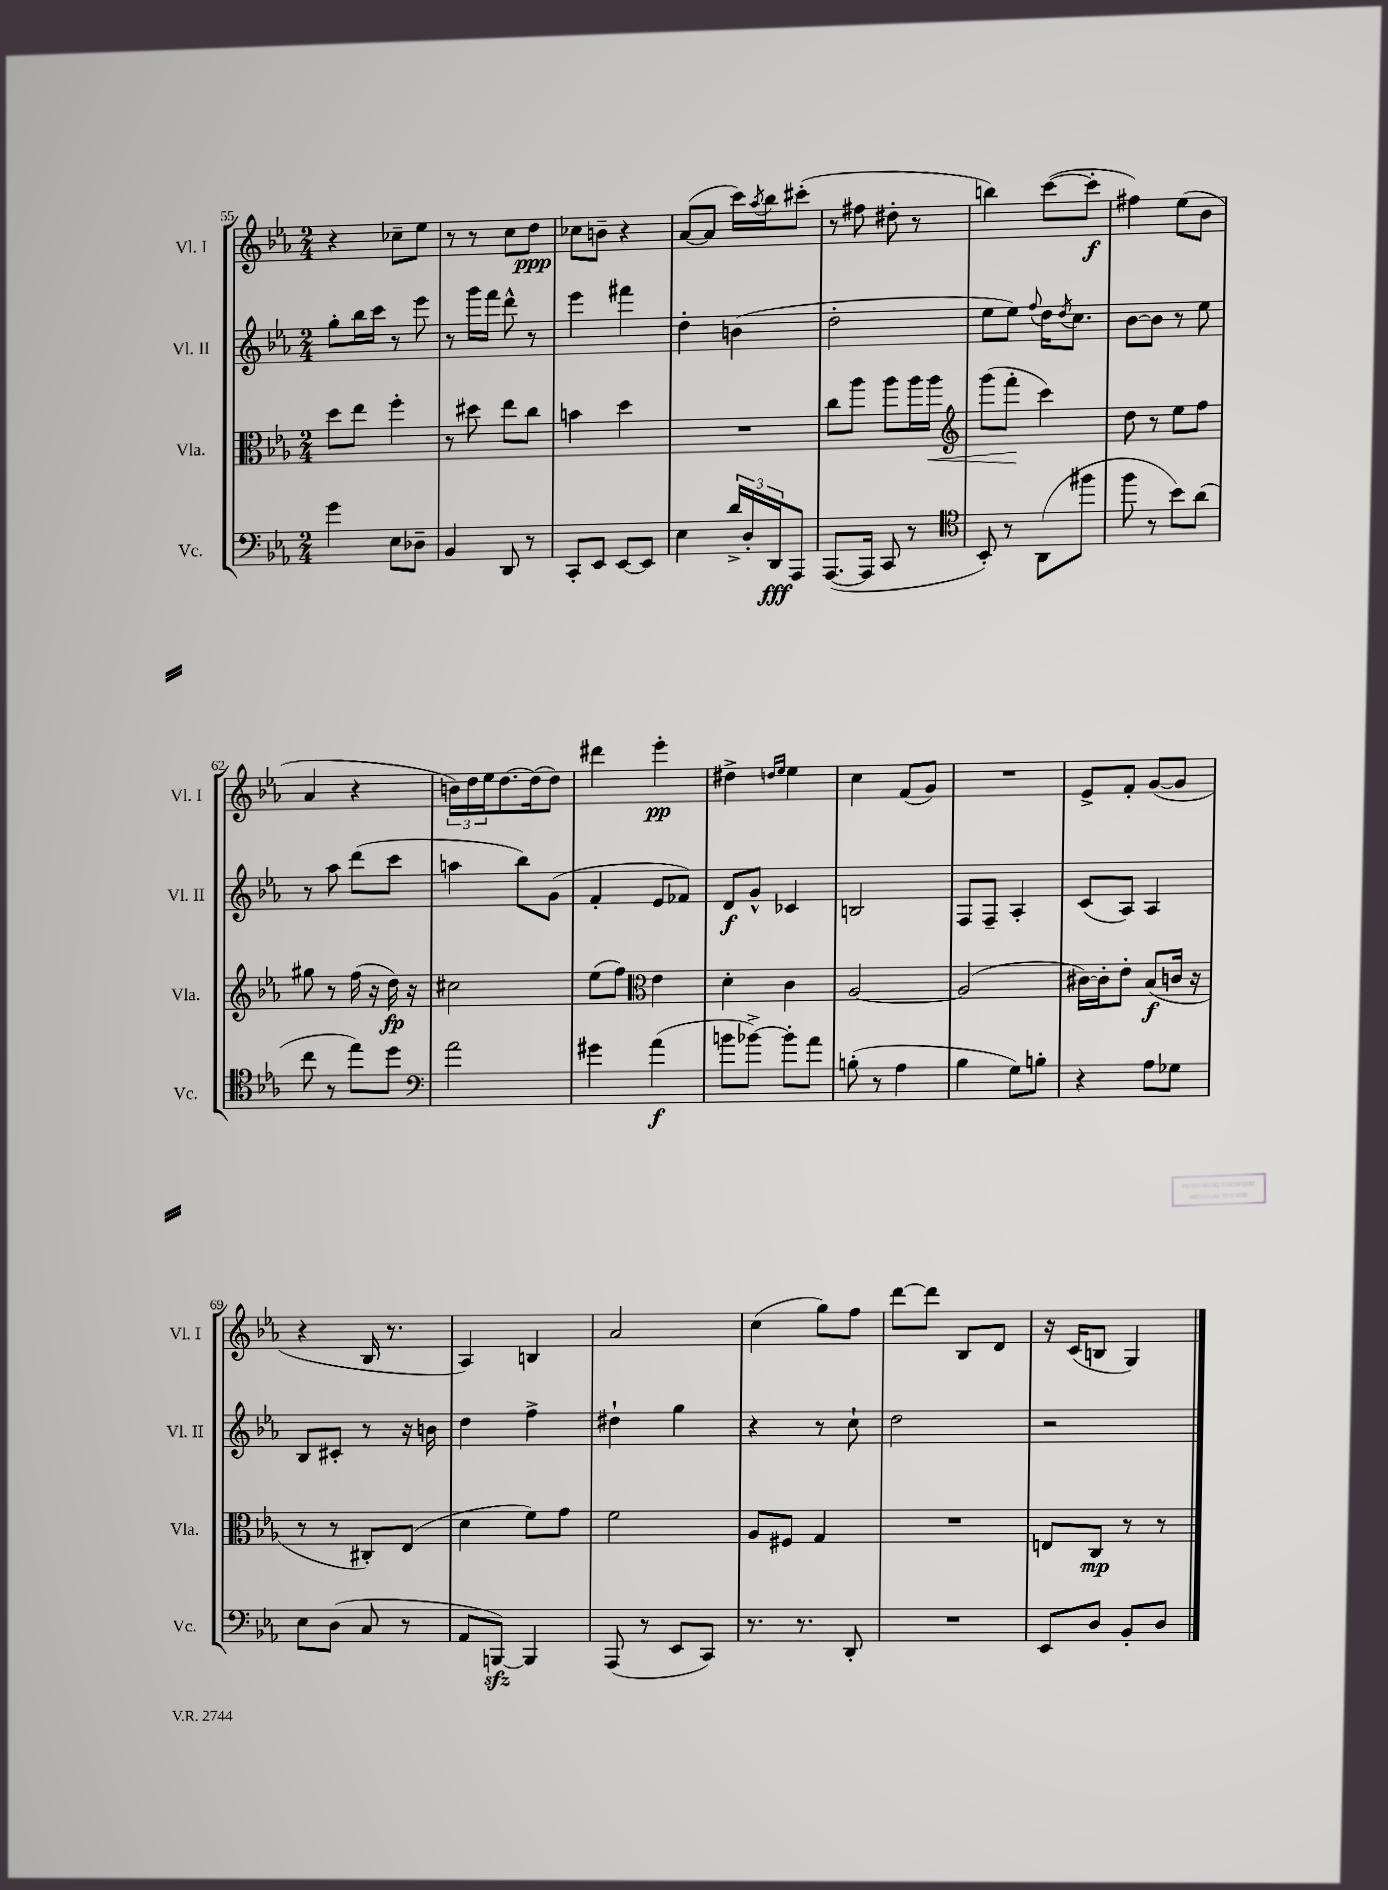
<<
\new StaffGroup <<
\new Staff = "s0" \with { instrumentName = "Vl. I" shortInstrumentName = "Vl. I" } {
    \clef treble \key ees \major \numericTimeSignature \time 2/4
    r4 ces''8-- ees''8 |
    r8 r8 c''8 d''8\ppp |
    ces''8 b'8-- r4 |
    aes'8~( aes'8 c'''16) \acciaccatura { aes''8 } bes''16 cis'''8-.( |
    r8 fis''8 dis''8-. r8 |
    b''4) c'''8~( c'''8-.\f |
    fis''4) ees''8( bes'8 |
    aes'4 r4 |
    \tuplet 3/2 { b'16) d''16 ees''16 } d''8.~ d''16( d''8) |
    dis'''4 ees'''4-.\pp |
    dis''4-> \grace { d''16 ees''16 } ees''4 |
    c''4 f'8( g'8) |
    R2 |
    ees'8-> f'8-. g'8~( g'8 |
    r4 bes16 r8. |
    aes4) b4 |
    aes'2 |
    c''4( g''8) f''8 |
    d'''8~ d'''8 bes8 d'8 |
    r16 c'16( b8 g4) \bar "|." |
}
\new Staff = "s1" \with { instrumentName = "Vl. II" shortInstrumentName = "Vl. II" } {
    \clef treble \key ees \major \numericTimeSignature \time 2/4
    g''8-. bes''16 c'''16 r8 ees'''8 |
    r8 g'''16 f'''16 d'''8-^ r8 |
    ees'''4 fis'''4 |
    d''4-. b'4( |
    d''2-. |
    ees''8 ees''8) \appoggiatura { f''8 } d''16 \acciaccatura { d''8 } c''8. |
    bes'8~ bes'8 r8 ees''8 |
    r8 aes''8 d'''8( c'''8 |
    a''4 bes''8) g'8( |
    f'4-. ees'8 fes'8) |
    d'8\f g'8-^ ces'4 |
    b2 |
    f8 f8-- aes4-. |
    c'8( aes8) aes4 |
    bes8 cis'8-. r8 r16 b'16 |
    d''4 f''4-> |
    dis''4-! g''4 |
    r4 r8 c''8-! |
    d''2 |
    r2 \bar "|." |
}
\new Staff = "s2" \with { instrumentName = "Vla." shortInstrumentName = "Vla." } {
    \clef alto \key ees \major \numericTimeSignature \time 2/4
    d''8 ees''8 f''4-. |
    r8 dis''8 ees''8 c''8 |
    b'4 d''4 |
    R2 |
    c''8 aes''8 aes''8 aes''16 aes''16\< |
    \clef treble g'''8( f'''8-.\! c'''4) |
    d''8 r8 ees''8 f''8 |
    gis''8 r8 f''16( r16 d''16\fp) r16 |
    cis''2 |
    ees''8( f''8) \clef alto ees'4 |
    d'4-. c'4 |
    aes2~ |
    aes2( |
    cis'16~) cis'16-. ees'8-. bes8\f( c'16 r16 |
    r8 r8 cis8-.) ees8( |
    d'4 f'8) g'8 |
    f'2 |
    aes8 fis8 g4 |
    R2 |
    e8 c8\mp r8 r8 \bar "|." |
}
\new Staff = "s3" \with { instrumentName = "Vc." shortInstrumentName = "Vc." } {
    \clef bass \key ees \major \numericTimeSignature \time 2/4
    g'4 ees8 des8-- |
    bes,4 d,8 r8 |
    c,8-. ees,8 ees,8~ ees,8 |
    ees4 \tuplet 3/2 { d'16-> d16-. d,16\fff } aes,,8 |
    aes,,8.~( aes,,16 c,8 r8 |
    \clef tenor bes,8-.) r8 aes,8( fis''8 |
    f''8 r8 bes'8) aes'8( |
    c''8 r8 ees''8) d''8 |
    \clef bass aes'2 |
    gis'4 aes'4\f( |
    b'8 bes'8~->) bes'8-. aes'8 |
    b8-.( r8 aes4 |
    bes4 g8) b8-. |
    r4 aes8 ges8 |
    ees8 d8( c8 r8 |
    aes,8 b,,8~\sfz) b,,4 |
    aes,,8( r8 ees,8 c,8) |
    r8. r8. d,8-. |
    R2 |
    ees,8 d8 bes,8-. d8 \bar "|." |
}
>>
>>
\layout { \context { \Score currentBarNumber = #55 } }
